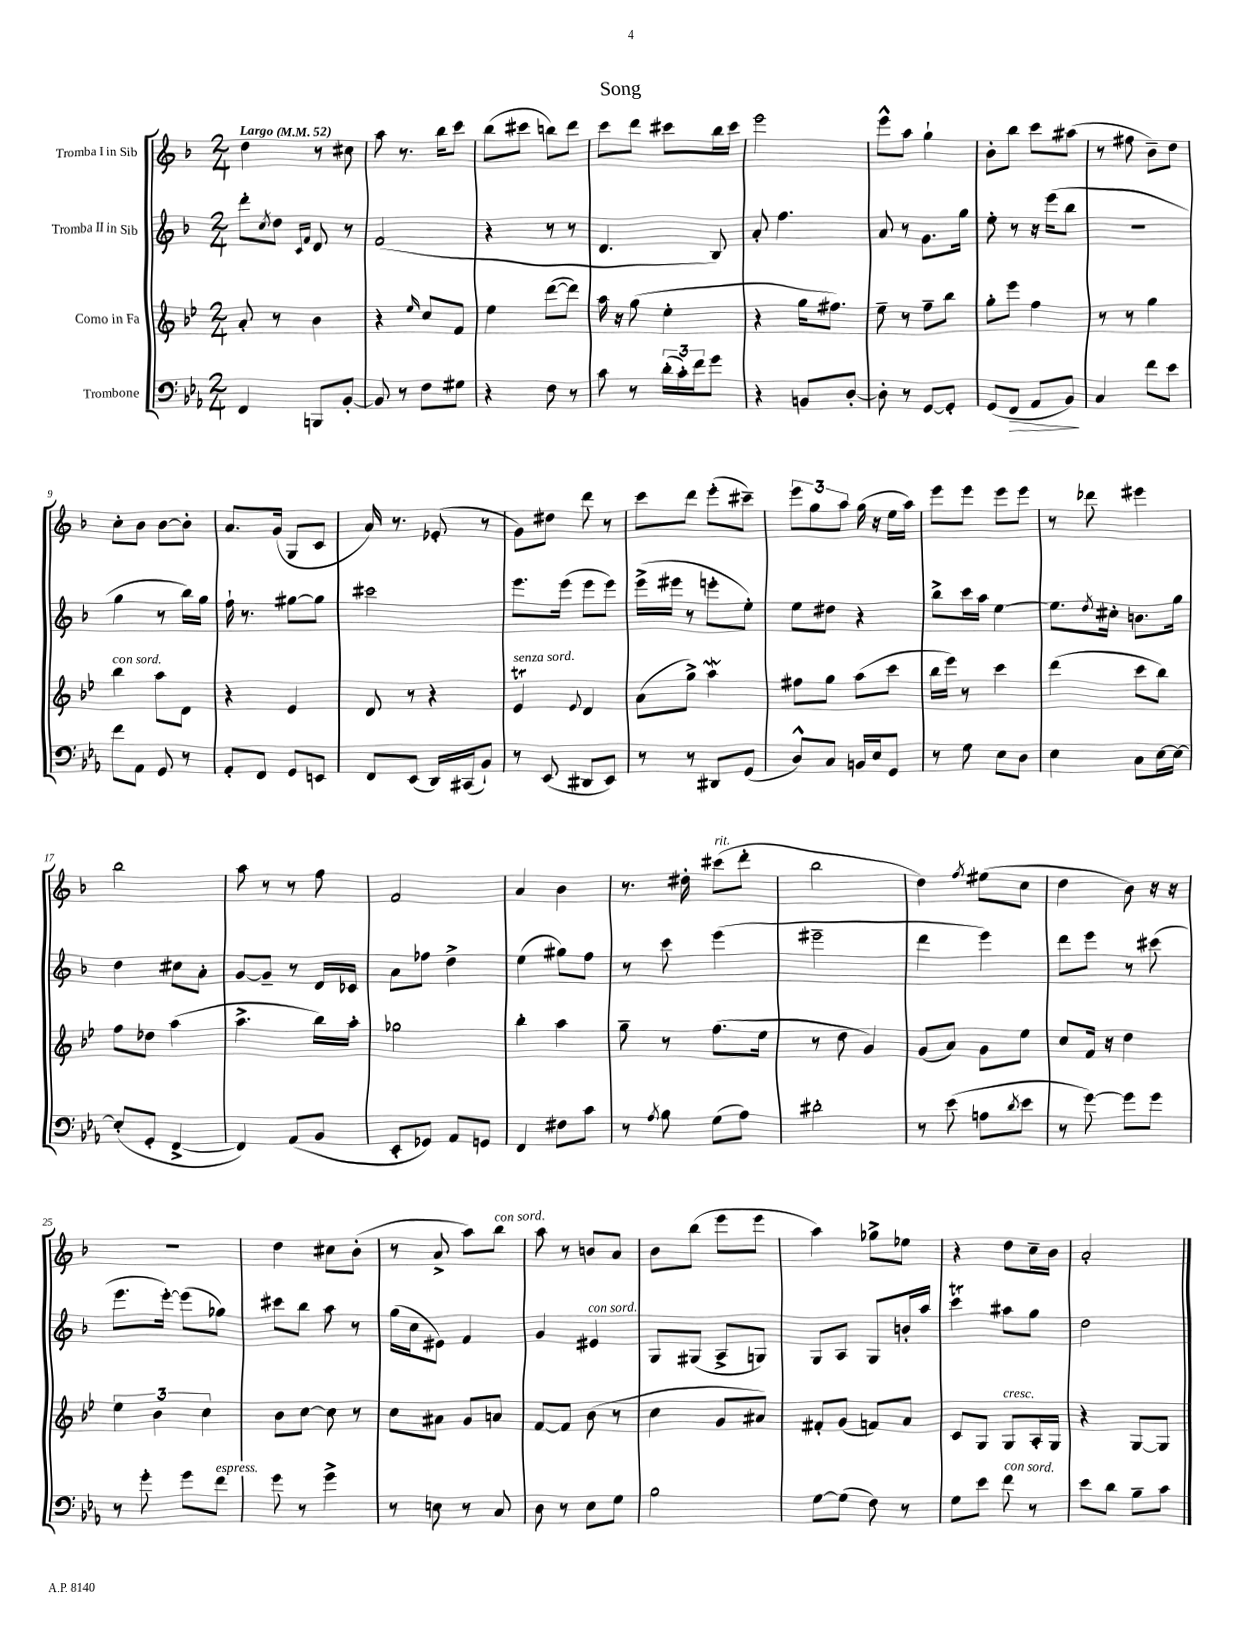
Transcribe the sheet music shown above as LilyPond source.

\header { title = "Song" }
<<
\new StaffGroup <<
\new Staff = "s0" \with { instrumentName = "Tromba I in Sib" } {
    \clef treble \key f \major \numericTimeSignature \time 2/4 \tempo "Largo" 4 = 52
    d''4 r8 cis''8 |
    a''8 r8. bes''16 c'''8 |
    bes''8( cis'''8 b''8) d'''8 |
    c'''8 d'''8 cis'''8 bes''16 cis'''16 |
    e'''2 |
    e'''8-^ a''8 g''4-! |
    bes'8-. bes''8 c'''8 ais''8( |
    r8 fis''8 bes'8--) d''8 |
    c''8-. bes'8 bes'8~ bes'8-. |
    a'8. g'16( g8 c'8 |
    a'16) r8. ees'8-.( r8 |
    g'8) dis''8 d'''8 r8 |
    c'''8 d'''8 e'''8-.( cis'''8--) |
    \tuplet 3/2 { e'''8 g''8 a''8 } g''16( r16 e''16 a''16) |
    e'''8 e'''8 e'''8 e'''8 |
    r8 des'''8 eis'''4 |
    bes''2 |
    a''8 r8 r8 f''8 |
    f'2 |
    a'4 bes'4 |
    r8. dis''16-. cis'''8^\markup { \italic "rit." }( d'''8-. |
    bes''2 |
    d''4) \acciaccatura { f''8 } eis''8( c''8 |
    d''4 bes'8) r16 r16 |
    R2 |
    d''4 cis''8 bes'8-.( |
    r8 a'8-> a''8) bes''8^\markup { \italic "con sord." } |
    a''8 r8 b'8 a'8 |
    bes'8 bes''8( e'''8 e'''8 |
    a''4) ges''8-> ees''8 |
    r4 d''8 c''16-- bes'16 |
    a'2-. \bar "|." |
}
\new Staff = "s1" \with { instrumentName = "Tromba II in Sib" } {
    \clef treble \key f \major \numericTimeSignature \time 2/4
    d'''8-. \acciaccatura { c''8 } d''8 \grace { c'16 f'16 } d'8 r8 |
    f'2( |
    r4 r8 r8 |
    d'4. bes8) |
    a'8-. f''4. |
    a'8 r8 g'8. g''16 |
    e''8-. r8 r16 e'''16( bes''8 |
    r2 |
    g''4 r8 bes''16) g''16 |
    f''16-! r8. gis''8~ gis''8 |
    cis'''2 |
    e'''8. e'''16( e'''8 e'''8) |
    e'''16->( eis'''16 r8 e'''8-. e''8-.) |
    e''8 dis''8 r4 |
    bes''8-> c'''16 a''16 e''4~ |
    e''8. \acciaccatura { d''8 } cis''16-. b'8. g''16 |
    d''4 cis''8 a'8-. |
    g'8~ g'8-- r8 d'16 ces'16 |
    a'8 fes''8 d''4-> |
    e''4( gis''8) f''8 |
    r8 c'''8 e'''4( |
    eis'''2-- |
    d'''4 e'''4) |
    d'''8 e'''8 r8 cis'''8( |
    e'''8. e'''16~-.) e'''8( ges''8) |
    cis'''8 bes''8 a''8 r8 |
    g''16( c''16 eis'8) f'4 |
    g'4 eis'4^\markup { \italic "con sord." } |
    g8 gis8( a8-> g8) |
    g8 a8 g8 b'16-. a''16 |
    c'''4\trill ais''8 g''8 |
    d''2 \bar "|." |
}
\new Staff = "s2" \with { instrumentName = "Corno in Fa" } {
    \clef treble \key bes \major \numericTimeSignature \time 2/4
    a'8-. r8 bes'4 |
    r4 \grace { ees''16 } c''8 f'8 |
    ees''4 d'''8~( d'''8) |
    a''16 r16 g''8( ees''4-. |
    r4 g''16 fis''8.) |
    ees''8-- r8 f''8-- bes''8 |
    g''8-. ees'''8 f''4 |
    r8 r8 g''4 |
    bes''4^\markup { \italic "con sord." } a''8 d'8 |
    r4 ees'4 |
    d'8 r8 r4 |
    ees'4\trill^\markup { \italic "senza sord." } \appoggiatura { ees'8 } d'4 |
    a'8( g''8->) a''4\mordent |
    fis''8 g''8 a''8( c'''8 |
    bes''16 ees'''16) r8 c'''4 |
    d'''4( c'''8 bes''8) |
    f''8 des''8 a''4( |
    a''4.-> bes''16) a''16-. |
    ges''2 |
    bes''4-. a''4 |
    g''8-- r8 f''8.( ees''16 |
    r8 d''8 g'4) |
    g'8( a'8) g'8 ees''8 |
    c''8 f'16 r16 d''4 |
    \tuplet 3/2 { ees''4 bes'4 c''4 } |
    bes'8 c''8~ c''8 r8 |
    c''8 ais'8 g'8 a'8 |
    f'8~ f'8 bes'8( r8 |
    c''4 g'8 ais'8) |
    fis'8-. g'8( f'8) a'8 |
    c'8 g8 g8^\markup { \italic "cresc." } a16-. g16 |
    r4 g8~ g8 \bar "|." |
}
\new Staff = "s3" \with { instrumentName = "Trombone" } {
    \clef bass \key ees \major \numericTimeSignature \time 2/4
    f,4 b,,8 bes,8~-. |
    bes,8 r8 f8 gis8 |
    r4 f8 r8 |
    c'8 r8 \tuplet 3/2 { d'16-.( c'16-.) f'16 } g'8 |
    r4 b,8 d8~-. |
    d8-. r8 g,8~ g,8-. |
    g,8( f,8\> aes,8 bes,8\!) |
    c4 f'8 ees'8 |
    f'8 aes,8 g,8 r8 |
    aes,8-. f,8 g,8 e,8 |
    f,8 ees,8( d,16) cis,16( bes,8-!) |
    r8 ees,8( dis,8 ees,8) |
    r8 r8 dis,8 g,8( |
    d8-^) c8 b,16 ees16 g,8 |
    r8 g8 ees8 d8 |
    ees4 c8 ees16~ ees16~ |
    ees8-.( g,8-. f,4~-> |
    f,4) aes,8( bes,8 |
    ees,8-. ges,8) aes,8 g,8 |
    f,4 fis8 c'8 |
    r8 \acciaccatura { aes8 } bes8 g8( aes8) |
    dis'2-. |
    r8 ees'8( a8 \acciaccatura { d'8 } ees'8 |
    r8 g'8~) g'8 g'8 |
    r8 g'8-. g'8 f'8^\markup { \italic "espress." } |
    g'8 r8 g'4-> |
    r8 e8 r8 c8 |
    d8 r8 ees8 g8 |
    bes2 |
    g8~ g8( f8) r8 |
    g8 ees'8 f'8^\markup { \italic "con sord." } r8 |
    ees'8 d'8 bes8-- c'8 \bar "|." |
}
>>
>>
